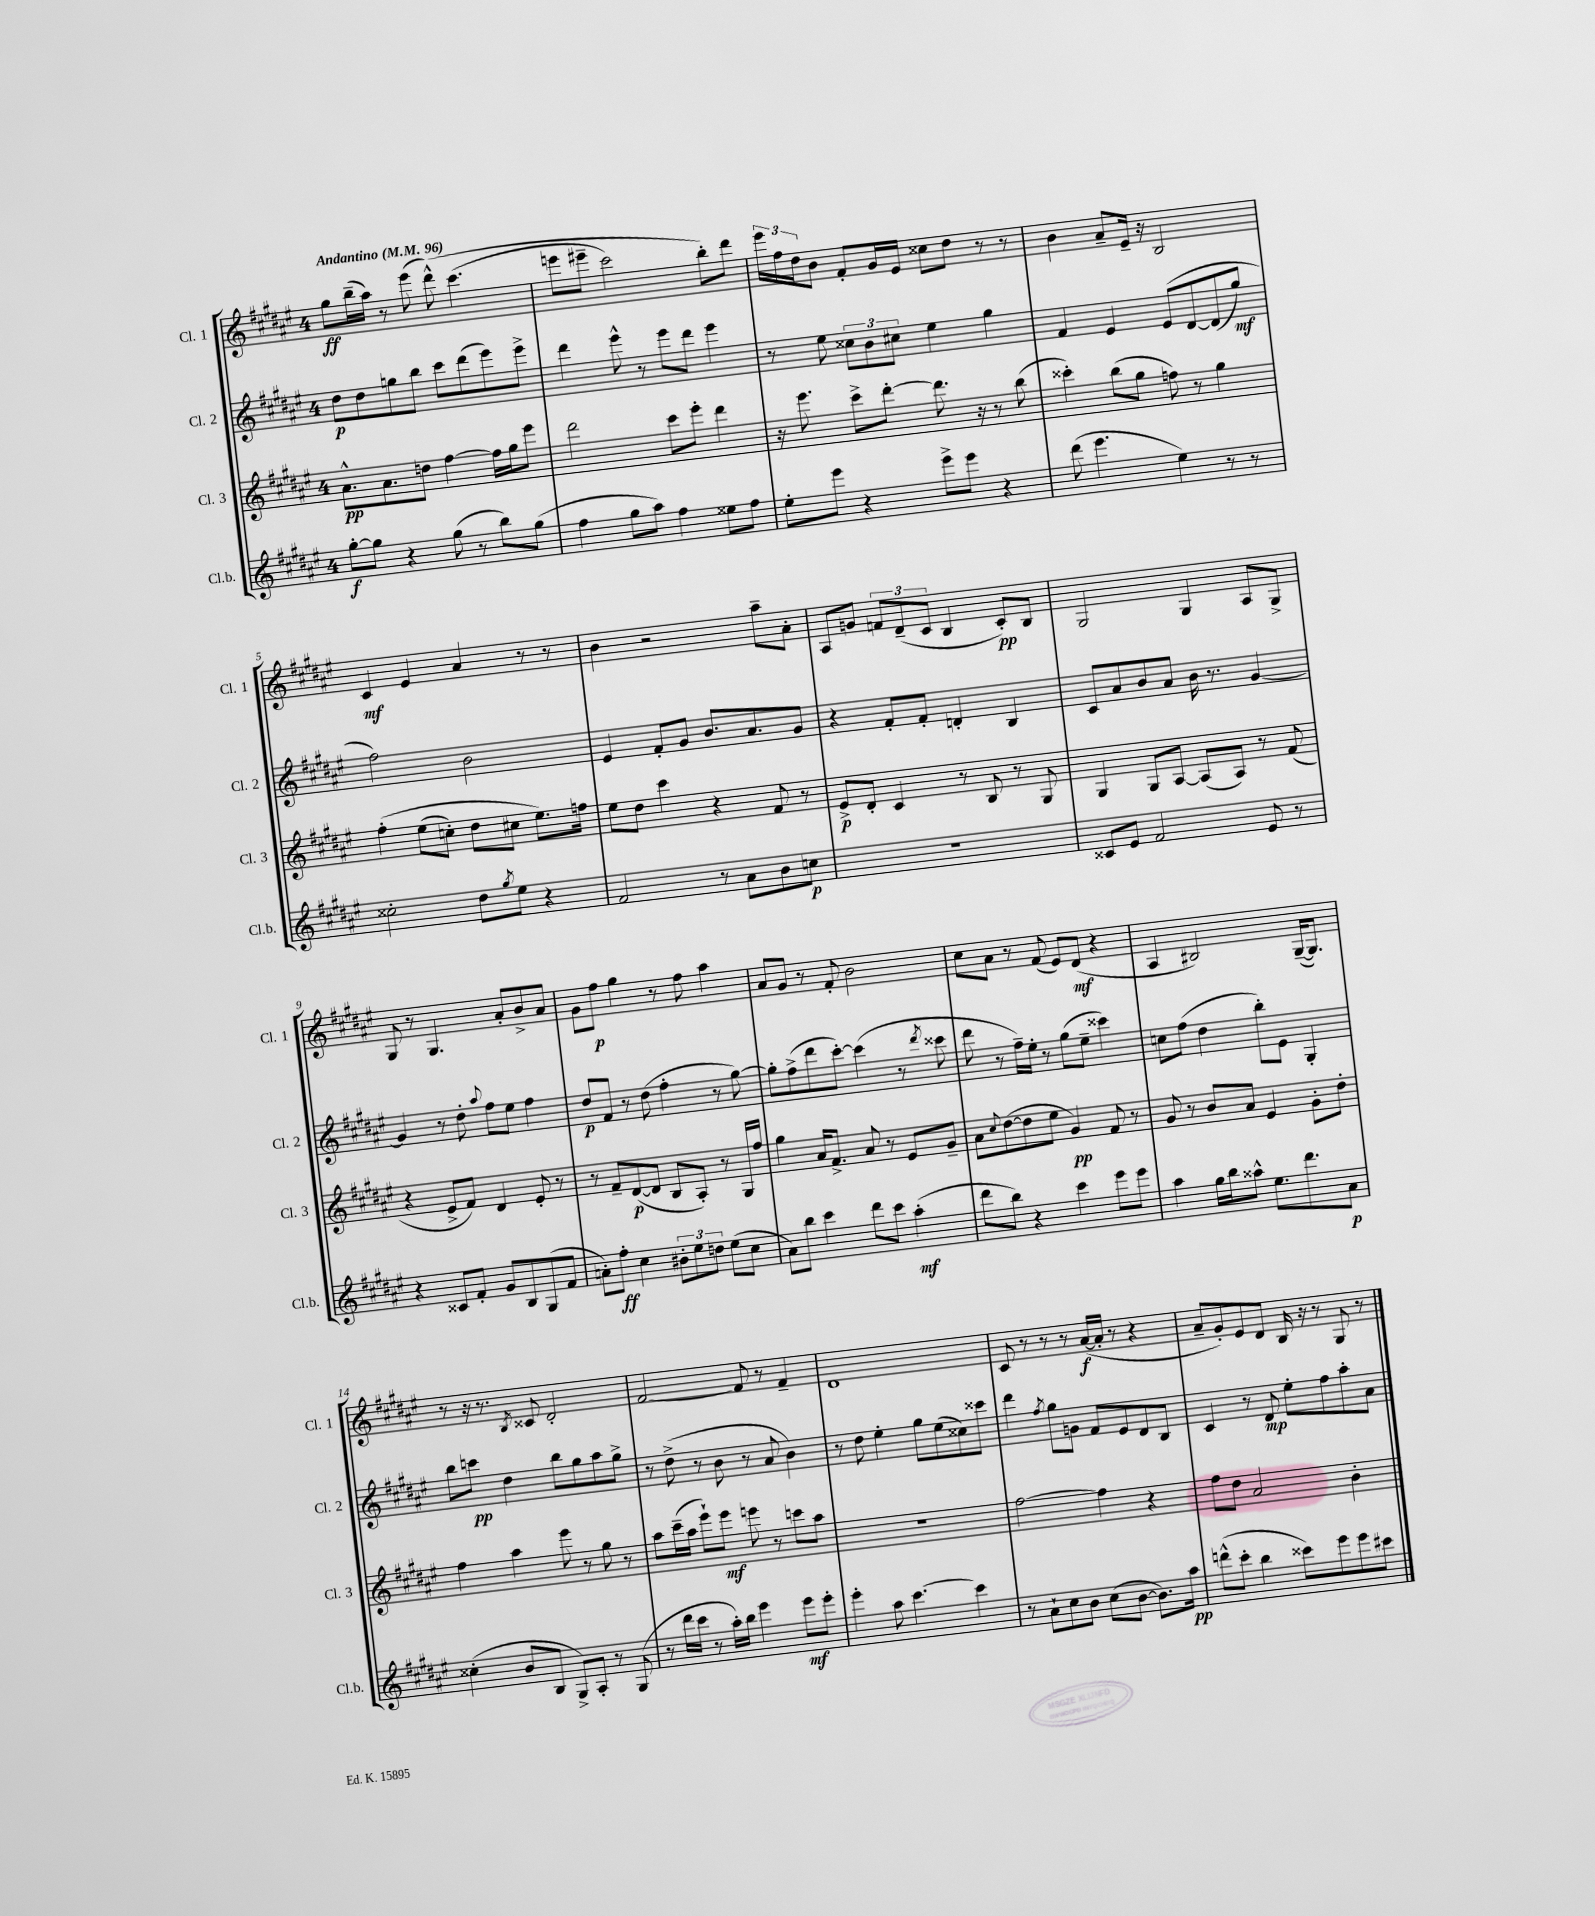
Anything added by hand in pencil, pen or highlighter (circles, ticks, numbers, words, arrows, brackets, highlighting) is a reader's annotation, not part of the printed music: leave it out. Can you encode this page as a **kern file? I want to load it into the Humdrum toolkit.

**kern	**kern	**kern	**kern
*staff4	*staff3	*staff2	*staff1
*clefG2	*clefG2	*clefG2	*clefG2
*k[f#c#g#d#a#e#]	*k[f#c#g#d#a#e#]	*k[f#c#g#d#a#e#]	*k[f#c#g#d#a#e#]
*M4/4	*M4/4	*M4/4	*M4/4
*MM96	*MM96	*MM96	*MM96
[8gg#'	8.a#^^	8dd#	8gg#
8gg#]	.	8dd#	(16bb~
.	8.a#	.	16aa#)
4r	.	8gg	8r
.	8dd	8bb	(8eee#
(8gg#	[4ff#	8ccc#	&(8ddd#^^)
8r	.	(8ddd#	(4.ccc#
8bb)	16ff#]	8eee#)	.
.	16gg#	.	.
(8gg#	8eee#	8eee#^	.
=	=	=	=
4ff#	2ddd#	4ddd#	8eee
.	.	.	8eee#~
8gg#	.	8eee#^^	2ccc#)
8aa#)	.	8r	.
4ff#	8ccc#	8eee#	.
.	8eee#'	8ddd#	.
8ee##	4ddd#	4eee#	8bb'&)
8ff#	.	.	8ddd#
=	=	=	=
8ee#'	16r	8r	24eee#
.	.	.	24ff#
.	8.eee#	.	.
.	.	.	24dd#
8eee#	.	8ee#	8b
4r	8ccc#^	12cc##	8f#'
.	.	12b	.
.	[8ddd#'	.	16g#
.	.	12cc#	.
.	.	.	16e#
8eee#^	8.ddd#]	4ee#	8cc##
8eee#	.	.	8dd#
.	16r	.	.
4r	8r	4gg#	8r
.	(8bb	.	8r
=	=	=	=
(8ddd#	4ccc##')	4f#	4b
4.eee#	.	.	.
.	(8bb	4e#	8a#~
.	8gg#	.	16e#~
.	.	.	16r
4ee#)	8ff)	&(8e#	2B
.	8r	[8d#	.
8r	4gg#	(8d#]	.
8r	.	8gg#)	.
=	=	=	=
2cc##'	&(4ff#'	2ff#&)	4c#
.	(8ee#	.	4e#
.	8cc')	.	.
8dd#	8dd#	2b	4a#
8qgg#	.	.	.
8ee#	8cc#	.	.
4r	8.ee#&)	.	8r
.	.	.	8r
.	16ff	.	.
=	=	=	=
2f#	8ee#	4e#	4b
.	8dd#	.	.
.	4ccc#	8f#'	2r
.	.	8g#	.
8r	4r	8.b	.
8a#	.	.	.
.	.	8.a#	.
8b	8f#	.	8aa#~
8cc	8r	8g#	8a#'
=	=	=	=
1r	8e#^	4r	8A#
.	8d#'	.	8g
.	4c#	8f#'	12f
.	.	.	(12d#~
.	.	8f#'	.
.	.	.	12c#
.	8r	4d'	4B
.	8B	.	.
.	8r	4B	8c#')
.	8G#	.	8B
=	=	=	=
8c##	4G#	8c#	2G#
8e#	.	8a#	.
2f#	8G#	8b	.
.	[8A#	8a#	.
.	(8A#]	16b	4G#
.	.	8.r	.
.	8A#)	.	.
8e#	8r	[4g#	8A#
8r	(8f#	.	8G#^
=	=	=	=
4r	4r	4g#]	8G#
.	.	.	8r
8c##	8e#^	8r	4.G#
8f#'	8f#)	8dd#'	.
.	.	8qqaa#	.
8g#	4d#	8ff#	.
8B	.	8ee#	8a#'
(8G#	8e#'	4ff#	8b^
8f#	8r	.	8a#
=	=	=	=
8a')	8r	8dd#	8g#
8ff#'	8f#~	8f#	8ff#
4cc#	([8d#	8r	4gg#
.	8d#]	(8dd#	.
12b#'	8B	4ff#'	8r
12ee#	.	.	.
.	8A#')	.	8ff#
12dd	.	.	.
(8ee#	8r	8r	4aa#
8cc#	16G#	[8gg#)	.
.	16ff#	.	.
=	=	=	=
8a#)	4gg#	8gg#']	8a#
8bb	.	(8ff#^	8g#
4ccc#	16a#	8ddd#	8r
.	8.f#^	.	.
.	.	[8ccc#')	8f#'
8ddd#	8a#	(4ccc#]	2b
8ccc#	8r	.	.
(4aa#'	8e#	8r	.
.	.	8qddd#	.
.	8g#~	8ccc##	.
=	=	=	=
8ddd#	8a#	8ddd#	8cc#
.	8qqcc#	.	.
8bb)	([8dd#	8r	8a#
4r	8dd#]	16ff#~)	8r
.	.	16ee#'	.
.	8ee#	8r	(8f#
4ccc#	4g#)	(8gg#	8e#)
.	.	8ee#~	(8d#
8eee#	8f#	4ccc##)	4r
8eee#	8r	.	.
=	=	=	=
4aa#	8g#	8cc	4A#
.	8r	(8ff#	.
16gg#	8b	4dd#	2B#)
16bb	.	.	.
8aa##^^	8a#	.	.
8.ee#	4e#	8bb')	.
.	.	8e#	.
8.ddd#	.	.	.
.	8g#'	4G#'	([16G#~
.	.	.	8.G#])
8a#	8dd#'	.	.
=	=	=	=
(4cc##'	4ff#	8bb	8r
.	.	8ccc	16r
.	.	.	8.r
8b	4aa#	4dd#	.
.	.	.	8qB
8B	.	.	8c##
8G#^)	8eee#	8bb	2d#'
8A#'	8r	8gg#	.
8r	8gg#	8aa#	.
(8G#	8r	8gg#^	.
=	=	=	=
8r	8aa#	8r	[2f#
16ddd#	(16ccc#~	(8dd#^	.
16ccc#	16aa#	.	.
8r	8eee#`)	8r	.
16aa#')	8eee#	8b	.
16bb	.	.	.
4eee#	8eee	8r	8f#]
.	8r	8a#	8r
8eee#	8ccc	4b)	4f#~
8eee#'	8aa#	.	.
=	=	=	=
4eee#'	1r	8r	1d#
.	.	8dd#	.
8aa#	.	4ee#'	.
[4.ccc#	.	.	.
.	.	8gg#	.
.	.	(8ee#	.
4ccc#]	.	8cc##)	.
.	.	8ccc##	.
=	=	=	=
8r	[2ff#	4ddd#	8c#
8a#`	.	.	8r
.	.	8qff#	.
8cc#	.	8gg#	8r
8b	.	8g	8r
(8cc#	4ff#]	8f#	([16a#
.	.	.	16a#']
[8b	.	8e#	8r
8.b])	4r	8d#	4r
.	.	8B	.
16aa#	.	.	.
=	=	=	=
(8ddd^^	8ff#	4c#	8a#~
8ccc#'	8dd#	.	8g#')
4bb	2a#	8r	8e#
.	.	8d#	8d#
8ccc##)	.	8ee#'	16B
.	.	.	16r
8eee#	.	8ff#	8r
8eee#	4b'	8aa#'	8G#
8ccc#	.	8a#	8r
==	==	==	==
*-	*-	*-	*-
